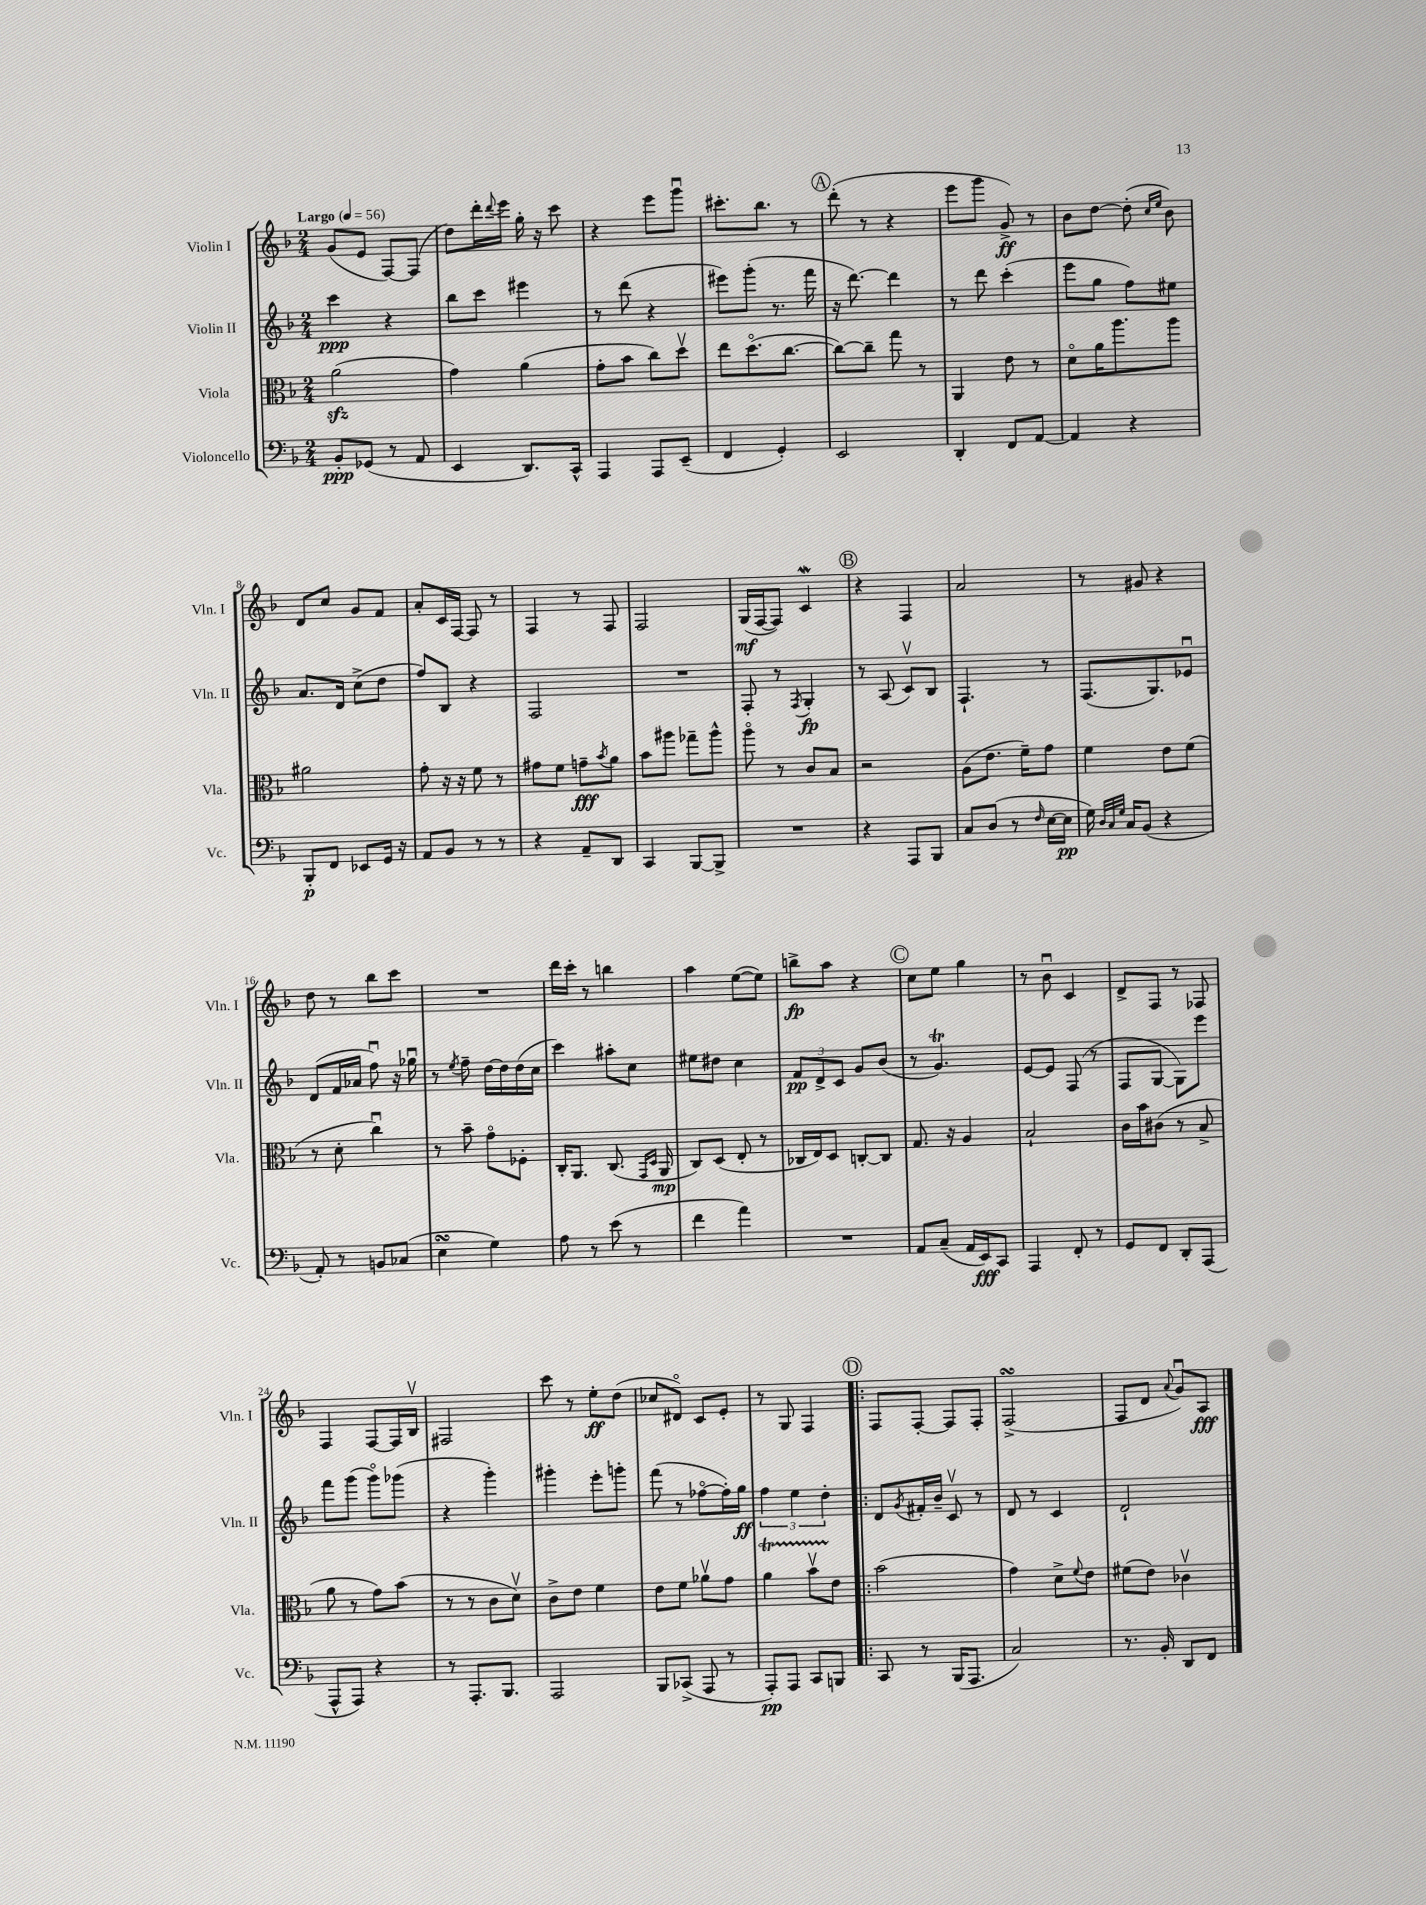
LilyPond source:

<<
\new StaffGroup <<
\new Staff = "s0" \with { instrumentName = "Violin I" shortInstrumentName = "Vln. I" } {
    \clef treble \key f \major \numericTimeSignature \time 2/4 \tempo "Largo" 4 = 56
    g'8( e'8 f8~) f8( |
    d''8) d'''16-. \appoggiatura { d'''8 } e'''16 g''16-. r16 c'''8 |
    r4 e'''8 g'''8\downbow |
    cis'''8.-. bes''8. r8 |
    \mark \markup { \circle "A" } d'''8-.( r8 r4 |
    e'''8 g'''8 g'8->\ff) r8 |
    bes'8 d''8~ d''8-.( \grace { c''16 e''16 } bes'8) |
    d'8 c''8 g'8 f'8 |
    a'8-. c'16 f16~ f8 r8 |
    f4 r8 f8 |
    f2 |
    g16\mf( f16~ f8) c'4\mordent |
    \mark \markup { \circle "B" } r4 f4 |
    a'2 |
    r8 gis'8 r4 |
    d''8 r8 bes''8 c'''8 |
    R2 |
    d'''16 c'''16-. r8 b''4 |
    a''4 e''8~( e''8) |
    b''8->\fp a''8 r4 |
    \mark \markup { \circle "C" } c''8 e''8 g''4 |
    r8 bes'8\downbow c'4 |
    d'8-> f8 r8 fes8 |
    f4 f8~ f16 bes16\upbow |
    fis2 |
    c'''8 r8 e''8-.\ff d''8( |
    ces''8 dis'8\flageolet) c'8 e'8-. |
    r8 g8 f4 |
    \mark \markup { \circle "D" } \bar ".|:" f8 f8~-. f8 f8-. |
    f2->\turn( |
    f8 d'8 \appoggiatura { a'8 } g'8\downbow) a8\fff \bar "|." |
}
\new Staff = "s1" \with { instrumentName = "Violin II" shortInstrumentName = "Vln. II" } {
    \clef treble \key f \major \numericTimeSignature \time 2/4
    c'''4\ppp r4 |
    bes''8 c'''8 eis'''4 |
    r8 d'''8( r4 |
    eis'''8) g'''8-.( r8. f'''16 |
    \mark \markup { \circle "A" } r16 d'''8.~) d'''4 |
    r8 d'''8 c'''4-.( |
    e'''8 g''8 f''8) eis''8 |
    a'8. d'16 c''8->( d''8 |
    f''8) bes8 r4 |
    f2 |
    R2 |
    f8-. r8 \acciaccatura { f8 } g4-.\fp |
    \mark \markup { \circle "B" } r8 a8( c'8\upbow) bes8 |
    f4.-! r8 |
    f8.( g8.) ees'8\downbow |
    d'8( f'16 aes'16 f''8\downbow) r16 ges''16\downbow |
    r8 \acciaccatura { e''8 } f''8-- d''16~ d''16 d''16( c''16 |
    c'''4) ais''8-. c''8 |
    eis''8 dis''8 c''4 |
    \tuplet 3/2 { f'8\pp d'8-> c'8 } g'8 bes'8( |
    \mark \markup { \circle "C" } r8 g'4.\trill) |
    e'8~ e'8 f8( r8 |
    f8 g8~ g8) e'''8 |
    f'''8 g'''8( g'''8\flageolet) ges'''8( |
    r4 g'''4-.) |
    gis'''4-. e'''8-. g'''8-. |
    f'''8( r8 fes''8~\flageolet fes''16-.) g''16\ff |
    \tuplet 3/2 { f''4 e''4 d''4-. } |
    \mark \markup { \circle "D" } \bar ".|:" d'8 \acciaccatura { g'8 } fis'16-. bes'16-- c'8\upbow r8 |
    d'8 r8 c'4 |
    d'2-! \bar "|." |
}
\new Staff = "s2" \with { instrumentName = "Viola" shortInstrumentName = "Vla." } {
    \clef alto \key f \major \numericTimeSignature \time 2/4
    a'2\sfz( |
    g'4) a'4( |
    g'8-. bes'8 c''8) d''8\upbow |
    e''8 d''8.\flageolet( c''8.~ |
    \mark \markup { \circle "A" } c''8~) c''8-- g''8 r8 |
    a,4 e'8 r8 |
    d'8\flageolet a'16 a''8. a''8 |
    ais'2 |
    g'8-. r16 r16 f'8 r8 |
    gis'8 f'8 g'8--\fff \acciaccatura { bes'8 } a'8 |
    bes'8 ais''8 ges''8-- ais''8-^ |
    a''8\flageolet r8 c'8 bes8 |
    \mark \markup { \circle "B" } r2 |
    a8( e'8. f'16--) g'8 |
    f'4 e'8 f'8( |
    r8 d'8-. c''4\downbow) |
    r8 bes'8-- g'8\flageolet fes8-. |
    c16-. a,8. c8.( \grace { g,16 d16 } a,16\mp |
    c8) d8( e8-. r8 |
    ces16 e16) d8 c8~-. c8 |
    \mark \markup { \circle "C" } g8. r16 a4 |
    bes2-! |
    c'16 bes'16 cis'8( r8 bes8-> |
    a'8 r8 g'8) bes'8( |
    r8 r8 c'8 d'8\upbow) |
    c'8-> e'8 f'4 |
    e'8 f'8 aes'8\upbow g'8 |
    a'4\startTrillSpan bes'8\upbow e'8\stopTrillSpan |
    \mark \markup { \circle "D" } \bar ".|:" bes'2( |
    g'4) d'8-> \appoggiatura { f'8 } e'8 |
    fis'8( e'8) ces'4\upbow \bar "|." |
}
\new Staff = "s3" \with { instrumentName = "Violoncello" shortInstrumentName = "Vc." } {
    \clef bass \key f \major \numericTimeSignature \time 2/4
    bes,8-.\ppp ges,8( r8 a,8 |
    e,4 d,8.) c,16-^ |
    a,,4 a,,8 e,8--( |
    f,4 g,4-.) |
    \mark \markup { \circle "A" } e,2 |
    d,4-. f,8 a,8~ |
    a,4 r4 |
    bes,,8-.\p f,8 ees,8 g,16 r16 |
    a,8 bes,8 r8 r8 |
    r4 a,8-- d,8 |
    c,4 bes,,8~ bes,,8-> |
    R2 |
    \mark \markup { \circle "B" } r4 a,,8 bes,,8 |
    c8 d8( r8 \grace { f16 } e16~ e16\pp |
    g16) \grace { d32 c32 g32 } c16 bes,8( r4 |
    a,8-.) r8 b,8 ces8( |
    e4\turn g4) |
    a8 r8 e'8( r8 |
    f'4 a'4) |
    R2 |
    \mark \markup { \circle "C" } a,8 c8--( a,16 e,16\fff) c,8 |
    a,,4 f,8-. r8 |
    g,8 f,8 d,8-. a,,8( |
    a,,8-^ a,,8) r4 |
    r8 a,,8.-. bes,,8. |
    a,,2 |
    bes,,8 ces,8->( a,,8 r8 |
    a,,8-.\pp) a,,8 c,8 b,,8 |
    \mark \markup { \circle "D" } \bar ".|:" c,8 r8 bes,,16( a,,8. |
    c2) |
    r8. bes,16-. d,8 f,8 \bar "|." |
}
>>
>>
